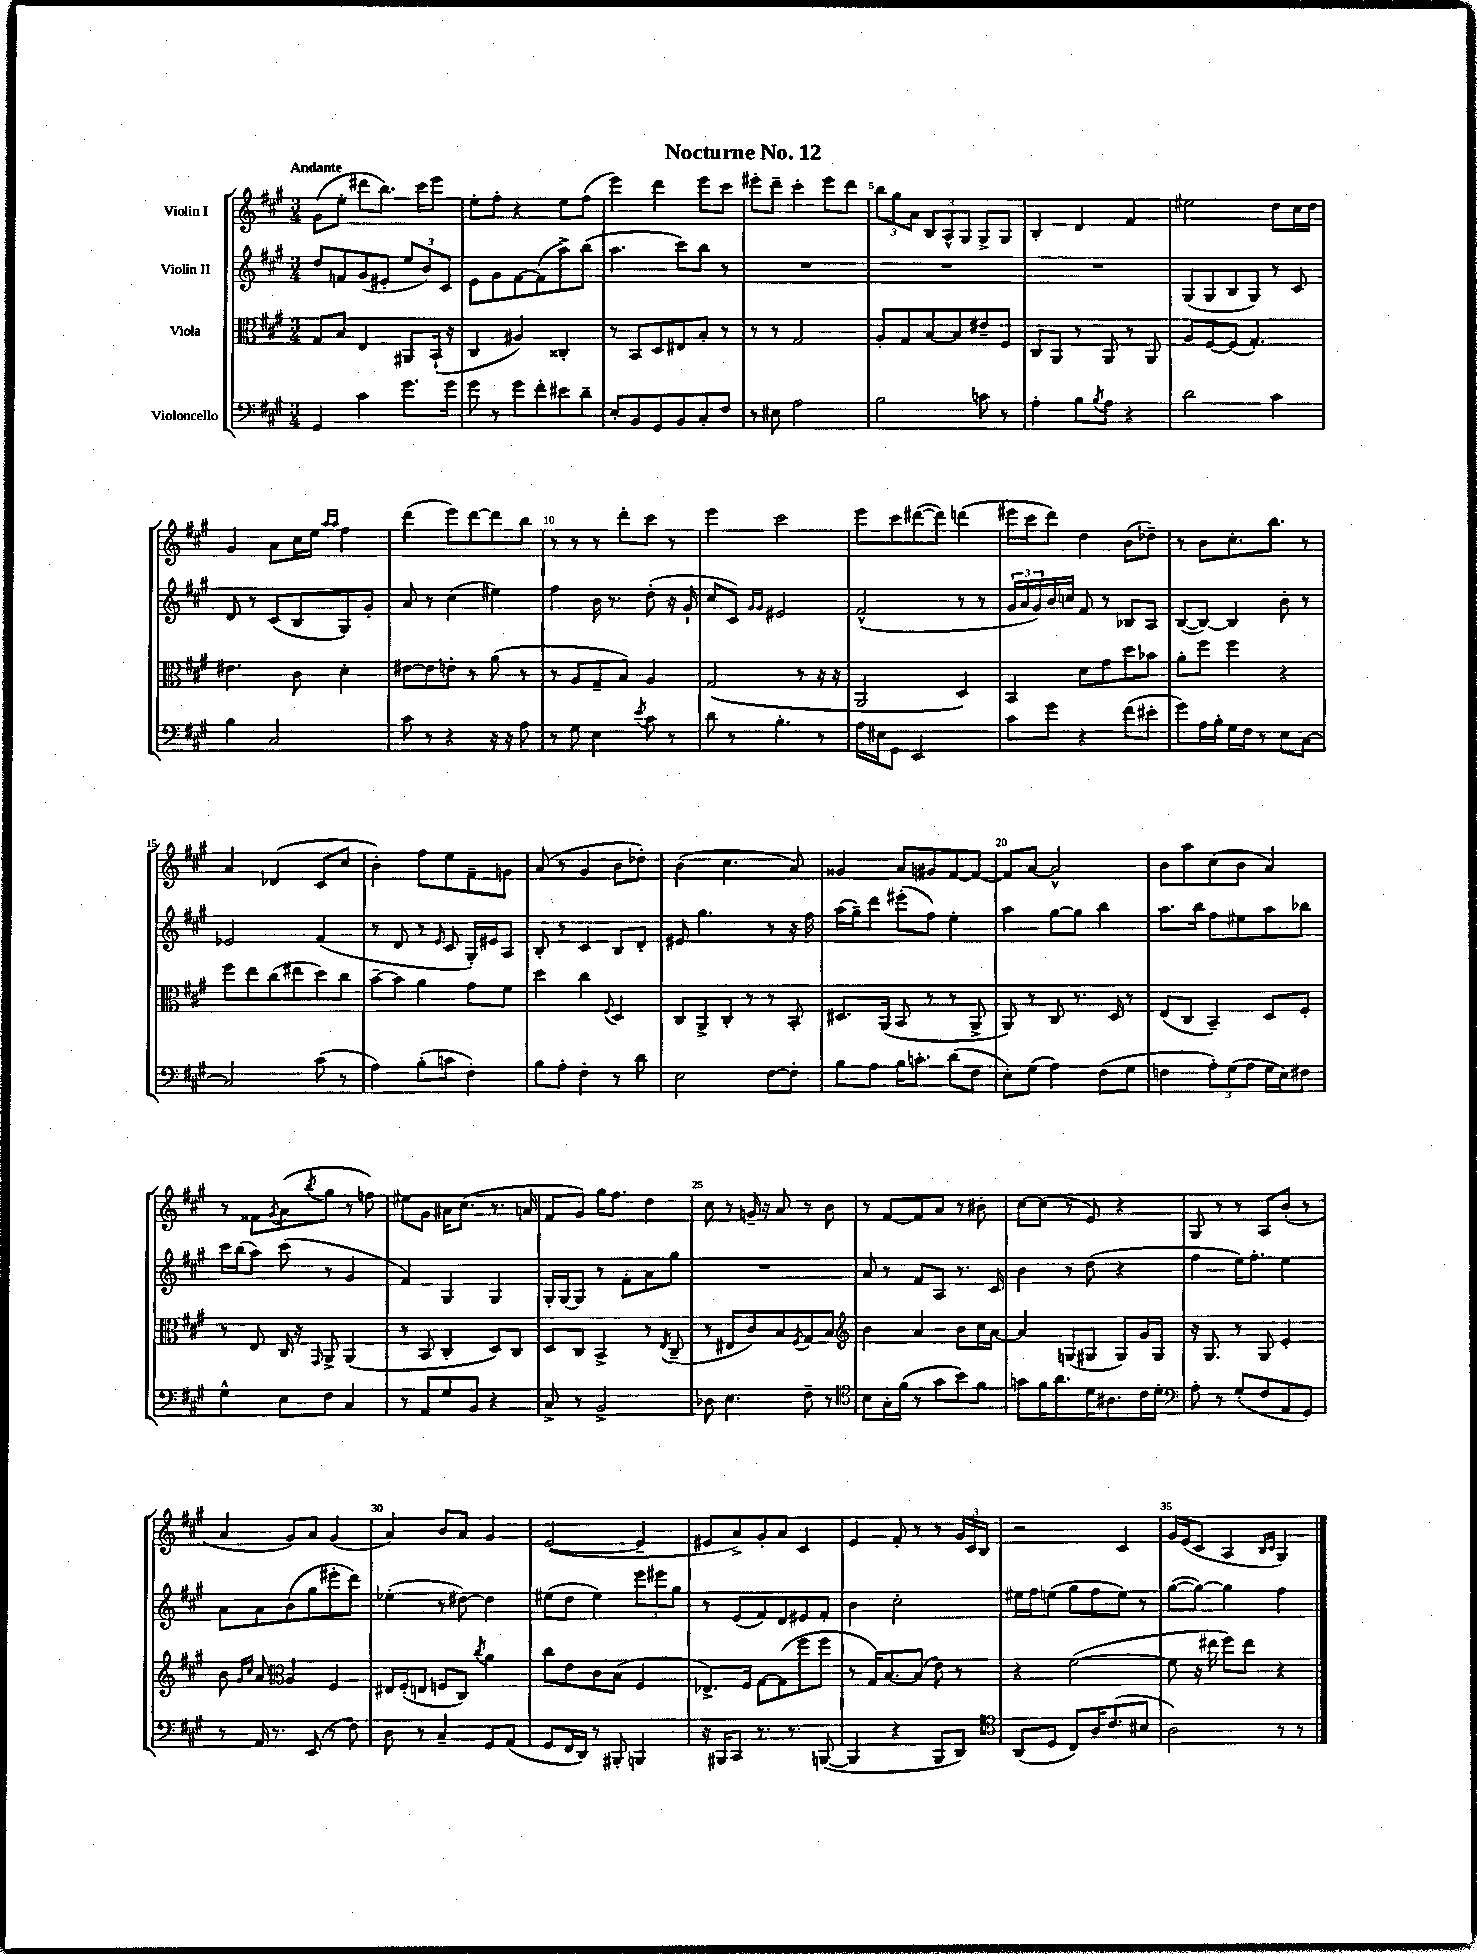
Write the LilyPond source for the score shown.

\header { title = "Nocturne No. 12" }
<<
\new StaffGroup <<
\new Staff = "s0" \with { instrumentName = "Violin I" } {
    \clef treble \key a \major \numericTimeSignature \time 3/4 \tempo "Andante"
    gis'8( e''8-. dis'''8 b''8.) cis'''16 e'''8 |
    e''8-. fis''8-. r4 e''8 fis''8( |
    e'''4) d'''4 e'''8 cis'''8 |
    eis'''8-. d'''8-- cis'''4-. eis'''8 d'''8 |
    \tuplet 3/2 { b''8 gis''8 a'8 } \tuplet 3/2 { b8 a8-^ gis8 } gis8-> gis8 |
    b4-. d'4 fis'4 |
    eis''2 d''8 cis''16 d''16 |
    gis'4 a'8 cis''16 e''16 \grace { a''16 a''16 } fis''4 |
    d'''4( e'''8) d'''8~ d'''8 b''8 |
    r8 r8 r8 d'''8-. cis'''8 r8 |
    e'''4 cis'''2 |
    e'''8 cis'''8 dis'''8~( dis'''8) d'''4( |
    eis'''16 cis'''16 d'''8) d''4 b'8( des''8--) |
    r8 b'8 cis''8.-. b''8. r8 |
    a'4 des'4( cis'8 cis''8 |
    b'4-.) fis''8 e''8 fis'8-- g'8 |
    a'8( r8 gis'4 b'8 des''8-.) |
    b'4( cis''4. a'8) |
    gisis'4 a'8 gis'8 fis'8~ fis'8~ |
    fis'8 a'8~ a'2-^ |
    b'8 a''8 cis''8( b'8 a'4) |
    r8 fisis'8 \acciaccatura { gis'8 } a'8( \acciaccatura { b''8 } gis''8 r8 f''8) |
    eis''8 gis'8 ais'16 cis''8.( r8. a'16 |
    fis'8 gis'8) gis''16 fis''8. d''4 |
    cis''8 r8 g'16-- r16 a'8 r8 b'8 |
    r8 fis'8~ fis'8 a'8 r8 bis'8-. |
    cis''8~ cis''8( r8 e'8) r4 |
    gis8 r8 r8 a8 b'8-.( r8 |
    a'4 gis'8) a'8 gis'4( |
    a'4) b'8 a'8 gis'4 |
    e'2~( e'4-- |
    eis'8 a'8->) gis'8-. a'8 cis'4 |
    e'4 fis'8-. r8 r8 \tuplet 3/2 { gis'16 cis'16 b16 } |
    r2 cis'4 |
    gis'16 e'16( cis'8 a4 \grace { b16 cis'16 } gis4) \bar "|." |
}
\new Staff = "s1" \with { instrumentName = "Violin II" } {
    \clef treble \key a \major \numericTimeSignature \time 3/4
    d''8 f'8 gis'8( eis'8-. \tuplet 3/2 { e''8 b'8) cis'8 } |
    e'8 gis'8 fis'8~ fis'8( a''8->) b''8( |
    a''4. cis'''8) b''8 r8 |
    R2. |
    R2. |
    R2. |
    gis8( gis8 b8 gis8) r8 cis'8 |
    d'8 r8 cis'8( b8 gis8) gis'8-. |
    a'8 r8 cis''4( eis''4) |
    fis''4 b'16 r8. d''8-.( r16 gis'16-! |
    cis''8 cis'8) \grace { gis'16 gis'16 } eis'2 |
    fis'2-^( r8 r8 |
    \tuplet 3/2 { gis'16 a'16 gis'16) } b'16 c''16 fis'8 r8 bes8 a8 |
    b8~( b8~) b4 b'8-. r8 |
    ees'2 fis'4( |
    r8 d'8 r8 \grace { e'16 } cis'8 gis16-.) eis'16 a8 |
    b8-. r8 cis'4 b8 d'8-. |
    eis'8 gis''4. r8 r16 fis''16 |
    a''16( gis''16--) d'''8 eis'''8-.( fis''8) e''4-. |
    a''4 gis''8~ gis''8 b''4 |
    a''8. b''16 fis''8 eis''8 a''8 bes''8 |
    cis'''16 b''16( a''8) cis'''8( r8 gis'4 |
    fis'4) gis4 gis4 |
    gis16-. gis16~ gis8 r8 fis'8-. a'8 gis''8 |
    R2. |
    a'8 r8 fis'8 a8 r8. cis'16 |
    b'4 r8 d''8( r4 |
    fis''4 e''16) fis''8.-. e''4 |
    a'8 a'8 b'8( gis''8 eis'''8-. d'''8) |
    ees''4-.( r8 dis''8~) dis''4 |
    eis''8( d''8 eis''4) \tuplet 3/2 { e'''8 eis'''8 gis''8 } |
    r8 e'8( fis'8) d'8 eis'8 fis'8-. |
    b'4 cis''2-. |
    eis''16 fis''16 e''8( gis''8 fis''8 e''8) r8 |
    gis''8~( gis''8~) gis''4 fis''4 \bar "|." |
}
\new Staff = "s2" \with { instrumentName = "Viola" } {
    \clef alto \key a \major \numericTimeSignature \time 3/4
    gis8 b8 e4 ais,8 b,16-!( r16 |
    cis4 ais4) cisis4-. |
    r8 b,8 d8 eis8 b8-. r8 |
    r8 r8 gis2 |
    a8-. gis8 b8~ b8 eis'8-- fis8 |
    cis8 a,8 r8 a,8 r8 a,8 |
    a8 fis8~ fis8( gis4.-.) |
    eis'4. cis'8 d'4-. |
    eis'8~ eis'8 e'8-. r8 a'8( r8 |
    r8 a8 gis8-- b8) a4 |
    gis2( r8 r16 r16 |
    a,2 d4) |
    b,4 d'8 gis'8 d''8 bes'8 |
    a'8-. fis''8 fis''4 r4 |
    fis''8 e''8 cis''8( eis''8 d''8) cis''8 |
    b'8~-- b'8 a'4 gis'8 fis'8 |
    d''4 cis''4 \appoggiatura { fis8 } d4 |
    cis8 a,8-> cis8-. r8 r8 b,8-. |
    dis8. a,16( b,8 r8 r8 a,8-> |
    a,8) r8 cis8 r8. d16 r8 |
    e8( cis8 b,4--) d8 fis8-. |
    r8 e8 cis16 r16 \grace { gis,16 } a,8-> a,4( |
    r8 b,8 cis4-. d8) cis8 |
    d8 cis8 b,4-> r8 \acciaccatura { e8 } cis8--( |
    r8 eis8 cis'8) b8 \acciaccatura { fis8 } gis8 b8 |
    \clef treble b'4 a'4 b'8 cis''16 a'16~ |
    a'4 g8( gis8 gis8) gis'16 gis16 |
    r16 gis8. r8 gis8 e'4-. |
    b'8 \grace { gis'16 cis''16 } a'8 \clef alto a4 fis4 |
    eis16 fis16-.( e8 f8 cis8) \acciaccatura { cis''8 } a'4 |
    cis''8 e'8 cis'8 b8( fis4 |
    ees8.->) fis16 gis8~ gis8( fis''8 fis''8 |
    r8 gis16) b8.~ b8( e'8) r8 |
    r4 fis'2~( |
    fis'8 r16 eis''16 fis''8) eis''8 r4 \bar "|." |
}
\new Staff = "s3" \with { instrumentName = "Violoncello" } {
    \clef bass \key a \major \numericTimeSignature \time 3/4
    gis,4 cis'4 gis'8. gis'16 |
    gis'8 r8 gis'8 fis'8-. eis'8 d'8-- |
    e8-. b,8 gis,8 b,8 cis8-. fis8 |
    r8 eis8 a2 |
    b2 c'8 r8 |
    a4-. b8 \acciaccatura { b8 } a8 r4 |
    d'2 cis'4 |
    b4 cis2 |
    cis'8 r8 r4 r16 r16 a8 |
    r8 gis8 e4 \acciaccatura { e'8 } cis'8 r8 |
    d'8 r8 b4.-. r8 |
    a16 eis16 gis,8 e,2 |
    cis'8 gis'8 r4 fis'8( eis'8-. |
    gis'8) a16 b16-. gis16 fis16 r8 e8 cis8~ |
    cis2 cis'8( r8 |
    a4) b8-.( c'8 fis4-.) |
    b8 a8-. fis4-. r8 d'8 |
    e2 fis8~ fis8-. |
    b8 a8 b16 c'8.-. d'8( fis8 |
    e8-.) gis8( a4) fis8( gis8 |
    f4 \tuplet 3/2 { a8-.) gis8( a8 } gis16 e16) fis8 |
    gis4-^ e8 fis8 cis4 |
    r8 a,8 gis8 b,8 r4 |
    cis8-> r8 b,2-> |
    des8 e4. fis8-- r8 |
    \clef tenor b8 gis16-. fis'16( r8 gis'8 b'8) fis'8 |
    g'8 fis'16 a'8. d'16 ais8. cis'16 d'16-. |
    \clef bass a8-. r8 gis8-.( fis8 a,8 gis,8) |
    r8 a,16 r8. e,8( r8 fis8) |
    d8 r8 cis4-- gis,8 a,8( |
    gis,8 fis,16 d,16) r8 bis,,8-. b,,4 |
    r16 bis,,16 cis,8 r8. r8. b,,8~( |
    b,,4 r4 b,,8 d,8) |
    \clef tenor a,8( d8 cis8) a16 cis'8.( bis8 |
    a2) r8 r8 \bar "|." |
}
>>
>>
\layout { \context { \Score \override BarNumber.break-visibility = ##(#f #t #t) barNumberVisibility = #(every-nth-bar-number-visible 5) } }
